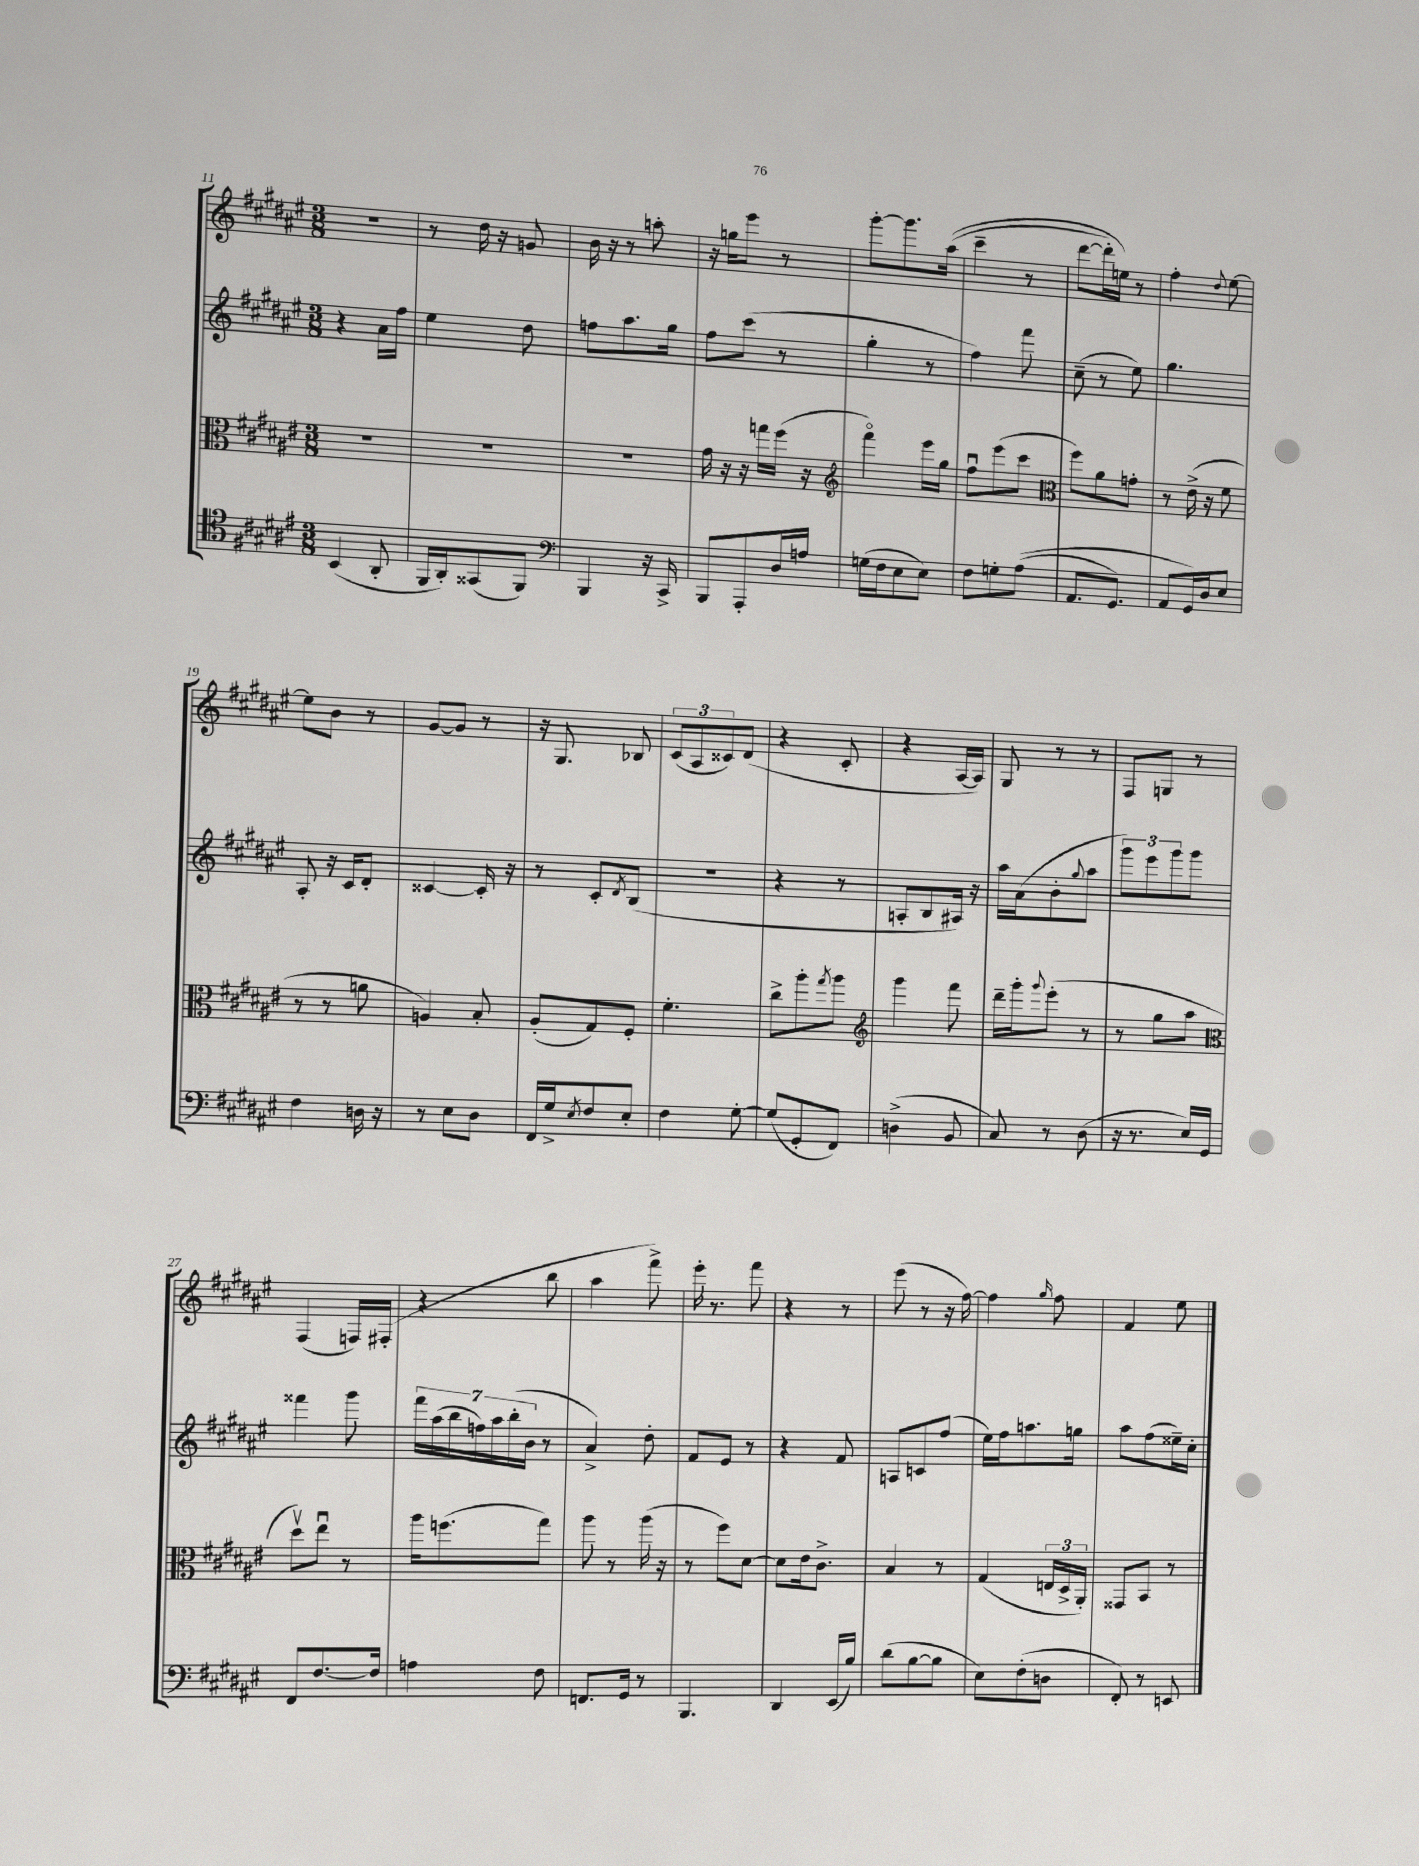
<<
\new StaffGroup <<
\new Staff = "s0" {
    \clef treble \key fis \major \numericTimeSignature \time 3/8
    r4. |
    r8 dis''16 r16 g'8 |
    b'16 r16 r8 a''8-. |
    r16 g''16 eis'''8 r8 |
    gis'''8~-. gis'''8. ais''16(\( |
    cis'''4-- r8 |
    dis'''8~ dis'''16-.) e''16\) r8 |
    fis''4-. \appoggiatura { dis''8 } eis''8~ |
    eis''8 b'8 r8 |
    gis'8~ gis'8 r8 |
    r16 gis8. bes8 |
    \tuplet 3/2 { cis'8( ais8 cisis'8) } dis'8( |
    r4 cis'8-. |
    r4 ais16~ ais16) |
    gis8 r8 r8 |
    fis8 g8 r8 |
    fis4( f16) fis16-.( |
    r4 b''8 |
    ais''4 fis'''8->) |
    eis'''16-. r8. fis'''8 |
    r4 r8 |
    eis'''8( r8 r16 fis''16~) |
    fis''4 \grace { gis''16 } fis''8 |
    fis'4 eis''8 \bar "|." |
}
\new Staff = "s1" {
    \clef treble \key fis \major \numericTimeSignature \time 3/8
    r4 ais'16 fis''16 |
    eis''4 dis''8 |
    f''8 ais''8. gis''16 |
    fis''8 cis'''8( r8 |
    gis''4-. r8 |
    fis''4) fis'''8 |
    cis''8--( r8 eis''8) |
    gis''4. |
    ais8-. r16 cis'16 dis'8-. |
    cisis'4~ cisis'16-. r16 |
    r8 cis'8-. \acciaccatura { dis'8 } b8( |
    r4. |
    r4 r8 |
    a8-. b8 ais16) r16 |
    ais''16 ais'16( b'8-. \appoggiatura { gis''8 } ais''8 |
    \tuplet 3/2 { gis'''8) eis'''8 gis'''8 } gis'''8 |
    fisis'''4 gis'''8 |
    \tuplet 7/4 { fis'''16 ais''16( b''16 f''16) ais''16 b''16-.( b'16 } r8 |
    ais'4->) dis''8-. |
    fis'8 eis'8 r8 |
    r4 fis'8 |
    a8 c'8 fis''8( |
    eis''16) fis''16 a''8. g''16 |
    ais''8 fis''8( eisis''16--) cis''16-. \bar "|." |
}
\new Staff = "s2" {
    \clef alto \key fis \major \numericTimeSignature \time 3/8
    R4. |
    R4. |
    R4. |
    gis'16 r16 r16 g''16 fis''16( r16 |
    \clef treble fis'''4\flageolet) eis'''16 gis''16 |
    fis''8\downbow eis'''8( cis'''8 |
    \clef alto fis''8) ais'8 g'8-. |
    r8 eis'16->( r16 fis'8 |
    r8 r8 a'8 |
    a4) b8-. |
    ais8-.( gis8) fis8-. |
    fis'4.-. |
    cis''8-> ais''8-. \acciaccatura { gis''8 } ais''8 |
    \clef treble gis'''4 fis'''8 |
    dis'''16-- gis'''16-. \appoggiatura { gis'''8 } eis'''8-.( r8 |
    r8 gis''8 ais''8 |
    \clef alto dis''8\upbow) eis''8\downbow r8 |
    ais''16 f''8.( gis''8) |
    ais''8 r8 ais''16( r16 |
    r8 fis''8) dis'8~ |
    dis'8 eis'16 cis'8.-> |
    b4 r8 |
    gis4( \tuplet 3/2 { e16 dis16-> ais,16-.) } |
    gisis,8 b,8 r8 \bar "|." |
}
\new Staff = "s3" {
    \clef tenor \key fis \major \numericTimeSignature \time 3/8
    b,4( ais,8-. |
    fis,16 ais,16-.) gisis,8( fis,8) |
    \clef bass b,,4 r16 cis,16-> |
    b,,8 ais,,8-. dis16 a16 |
    g16( fis16 eis8 eis8) |
    fis8 g8-. ais8(\( |
    ais,8. gis,8.) |
    ais,8 gis,16\) dis16 eis8 |
    fis4 d16 r16 |
    r8 eis8 dis8 |
    fis,16 gis16-> \acciaccatura { eis8 } fis8 eis8-. |
    fis4 gis8~-. |
    gis8( gis,8-. fis,8) |
    d4->( b,8 |
    cis8) r8 dis8( |
    r16 r8. eis16) gis,16 |
    fis,8 fis8.~ fis16 |
    a4 fis8 |
    f,8. gis,16 r8 |
    b,,4. |
    dis,4 eis,16( b16) |
    dis'8( b8~ b8 |
    eis8) fis8-.( d8 |
    fis,8-.) r8 e,8 \bar "|." |
}
>>
>>
\layout { \context { \Score currentBarNumber = #11 } }
